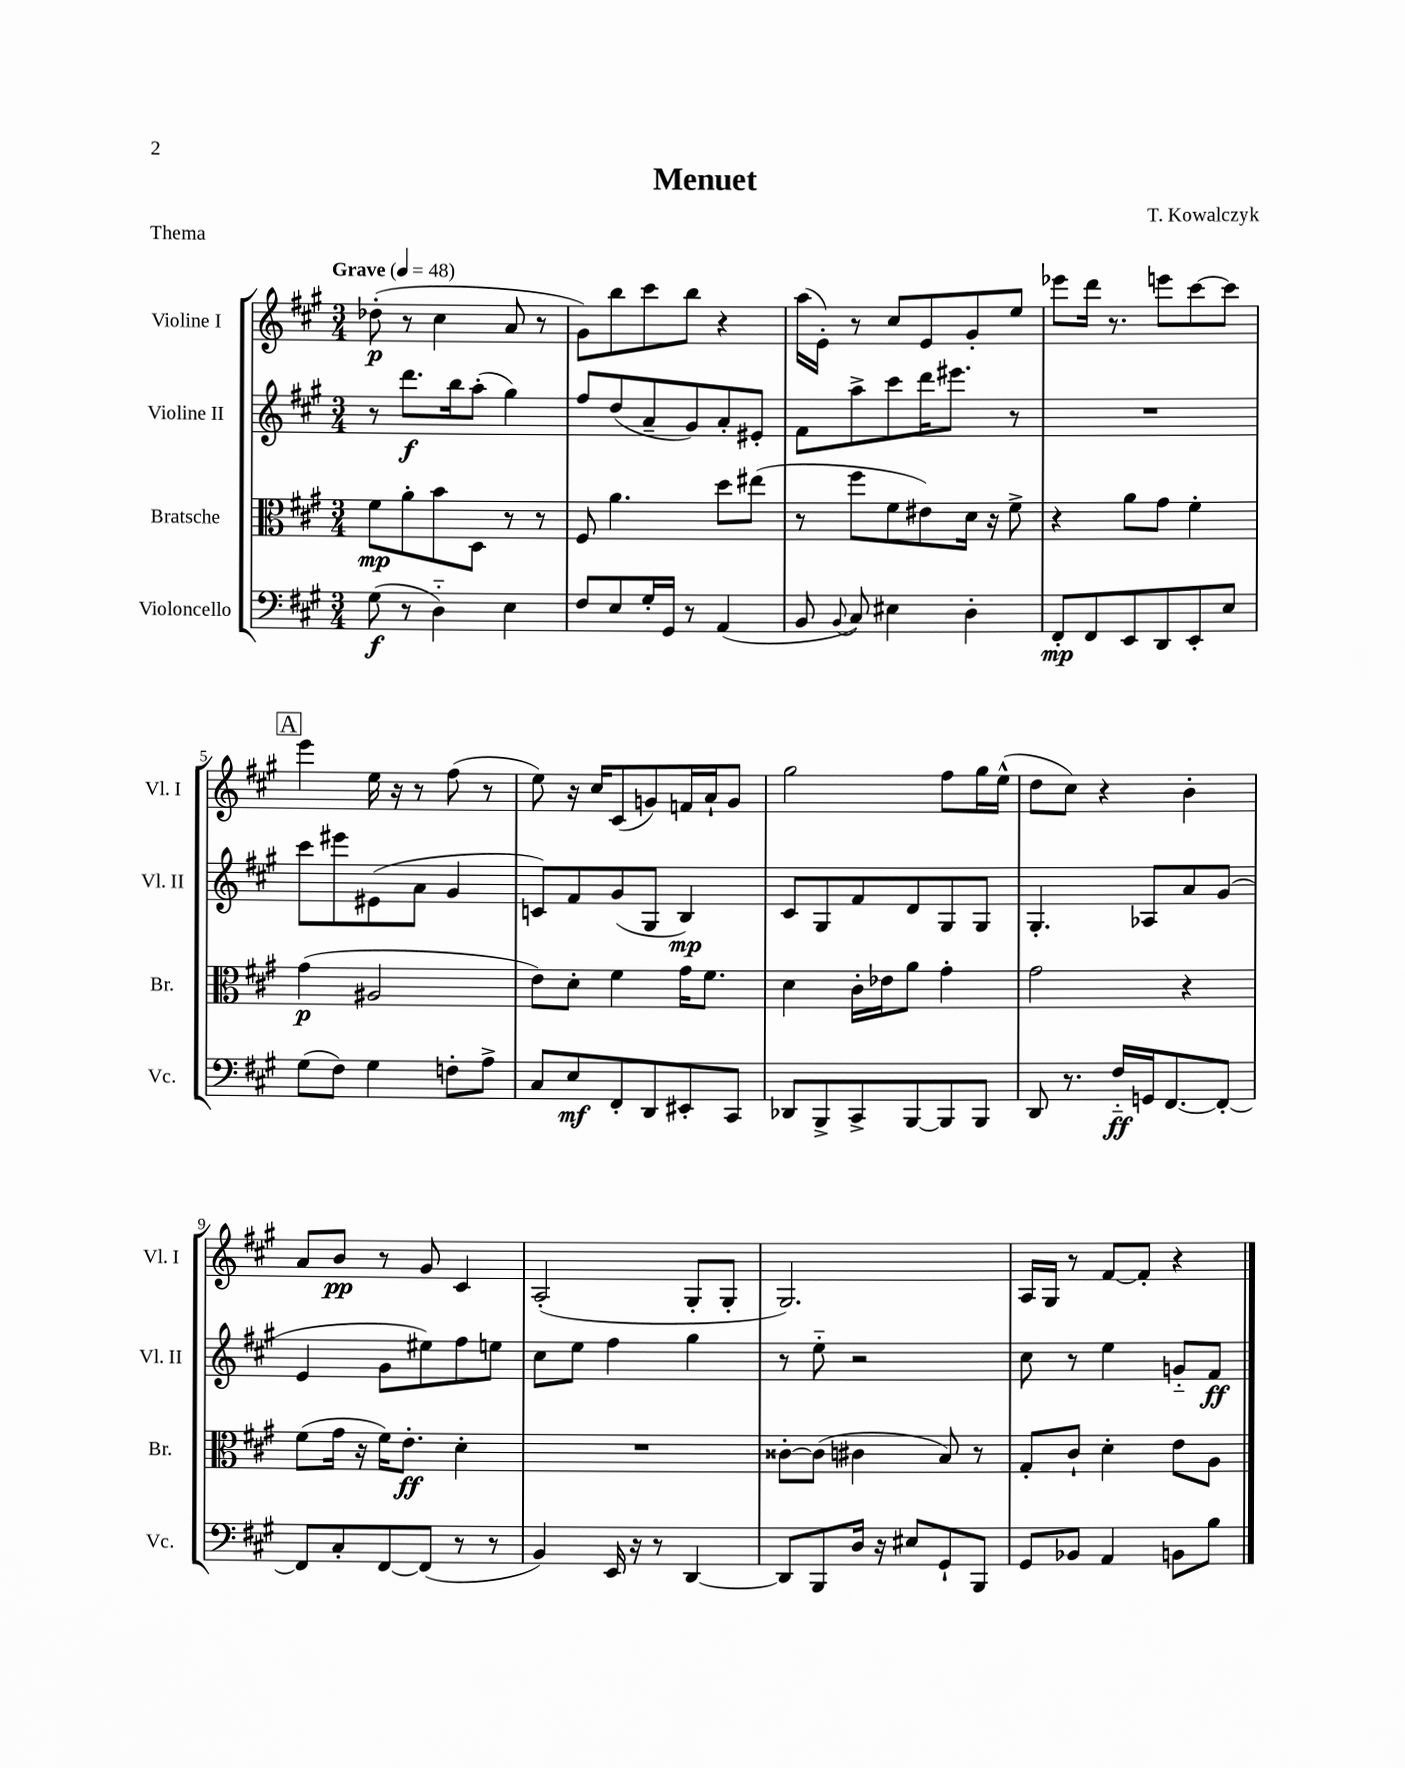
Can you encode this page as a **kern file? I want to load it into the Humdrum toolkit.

**kern	**kern	**kern	**kern
*staff4	*staff3	*staff2	*staff1
*clefF4	*clefC3	*clefG2	*clefG2
*k[f#c#g#]	*k[f#c#g#]	*k[f#c#g#]	*k[f#c#g#]
*M3/4	*M3/4	*M3/4	*M3/4
*MM48	*MM48	*MM48	*MM48
(8G#\	8f#\L	8r	(8dd-'\
8r	8a'\	8.ddd\L	8r
4D'~\)	8b\	.	4cc#\
.	.	16bb\k	.
.	8D\J	(8aa'\J	.
4E\	8r	4gg#\)	8a/
.	8r	.	8r
=	=	=	=
8F#/L	8F#/	8ff#/L	8g#\L)
8E/	4.a\	(8dd/	8bb\
16G#'/L	.	8a~/	8ccc#\
16GG#/JJ	.	.	.
8r	.	8g#/)	8bb\J
(4AA/	8dd\L	8a'/	4r
.	(8ee#\J	8e#'/J	.
=	=	=	=
8BB/	8r	8f#\L	(16aa\LL
.	.	.	16e'\JJ)
8qqBB/	.	.	.
8C#/)	8ff#\L	8aa^\	8r
4E#\	8f#\	8ccc#\	8cc#/L
.	8e#\)	16ddd\K	8e/
.	.	8.eee#\J	.
4D'\	16d\Jk	.	8g#'/
.	16r	.	.
.	8f#^\	8r	8ee/J
=	=	=	=
8FF#'/L	4r	2.r	8eee-\L
8FF#/	.	.	16ddd\Jk
.	.	.	8.r
8EE/	8a\L	.	.
8DD/	8g#\J	.	8eee\L
8EE'/	4f#'\	.	[8ccc#\
8E/J	.	.	8ccc#\]J
=	=	=	=
(8G#\L	(4g#\	8ccc#\L	4eee\
8F#\J)	.	8eee#\	.
4G#\	2A#/	(8e#\	16ee\
.	.	.	16r
.	.	8a\J	8r
8F'\L	.	4g#/	(8ff#\
8A^\J	.	.	8r
=	=	=	=
8C#/L	8e\L)	8c/L)	8ee\)
8E/	8d'\J	8f#/	16r
.	.	.	16cc#/LK
8FF#'/	4f#\	(8g#/	(8c#/
8DD/	.	8G#/J	8g/)
8EE#'/	16g#\LK	4B/)	16f/L
.	8.f#\J	.	16a`/J
8CC#/J	.	.	8g/J
=	=	=	=
8DD-/L	4d\	8c#/L	2gg#\
8BBB^/	.	8G#/	.
8CC#^/	16c#'\LL	8f#/	.
.	16e-\J	.	.
[8BBB/	8a\J	8d/	.
8BBB/]	4g#'\	8G#/	8ff#\L
8BBB/J	.	8G#/J	16gg#\L
.	.	.	(16ee^^\JJ
=	=	=	=
8DD/	2g#\	4.G#'/	8dd\L
8.r	.	.	8cc#\J)
.	.	.	4r
16F#'~/LL	.	.	.
16GG/J	.	8A-/L	.
[8.FF#/	.	.	.
.	4r	8a/	4b'\
8FF#'/_J	.	(8g#/J	.
=	=	=	=
8FF#/]L	(8f#\L	4e/	8a/L
8C#'/	16g#\Jk	.	8b/J
.	16r	.	.
[8FF#/	16f#\LK)	8g#\L	8r
.	8.e'\J	.	.
(8FF#/]J	.	8ee#\)	8g#/
8r	4d'\	8ff#\	4c#/
8r	.	8ee\J	.
=	=	=	=
4BB/)	2.r	8cc#\L	(2A'/
.	.	8ee\J	.
16EE/	.	4ff#\	.
16r	.	.	.
8r	.	.	.
[4DD/	.	4gg#\	8G#'/L
.	.	.	8G#'/J
=	=	=	=
8DD/]L	[8c##'\L	8r	2.G#/)
8BBB/	(8c##\]J	8ee'~\	.
16D/Jk	4c#\	2r	.
16r	.	.	.
8E#/L	.	.	.
8GG#`/	8B/)	.	.
8BBB/J	8r	.	.
=	=	=	=
8GG#/L	8G#'/L	8cc#\	16A/LL
.	.	.	16G#/JJ
8BB-/J	8c#`/J	8r	8r
4AA/	4d'\	4ee\	[8f#/L
.	.	.	8f#'/]J
8BB\L	8e\L	8g'~/L	4r
8B\J	8A\J	8f#/J	.
==	==	==	==
*-	*-	*-	*-
